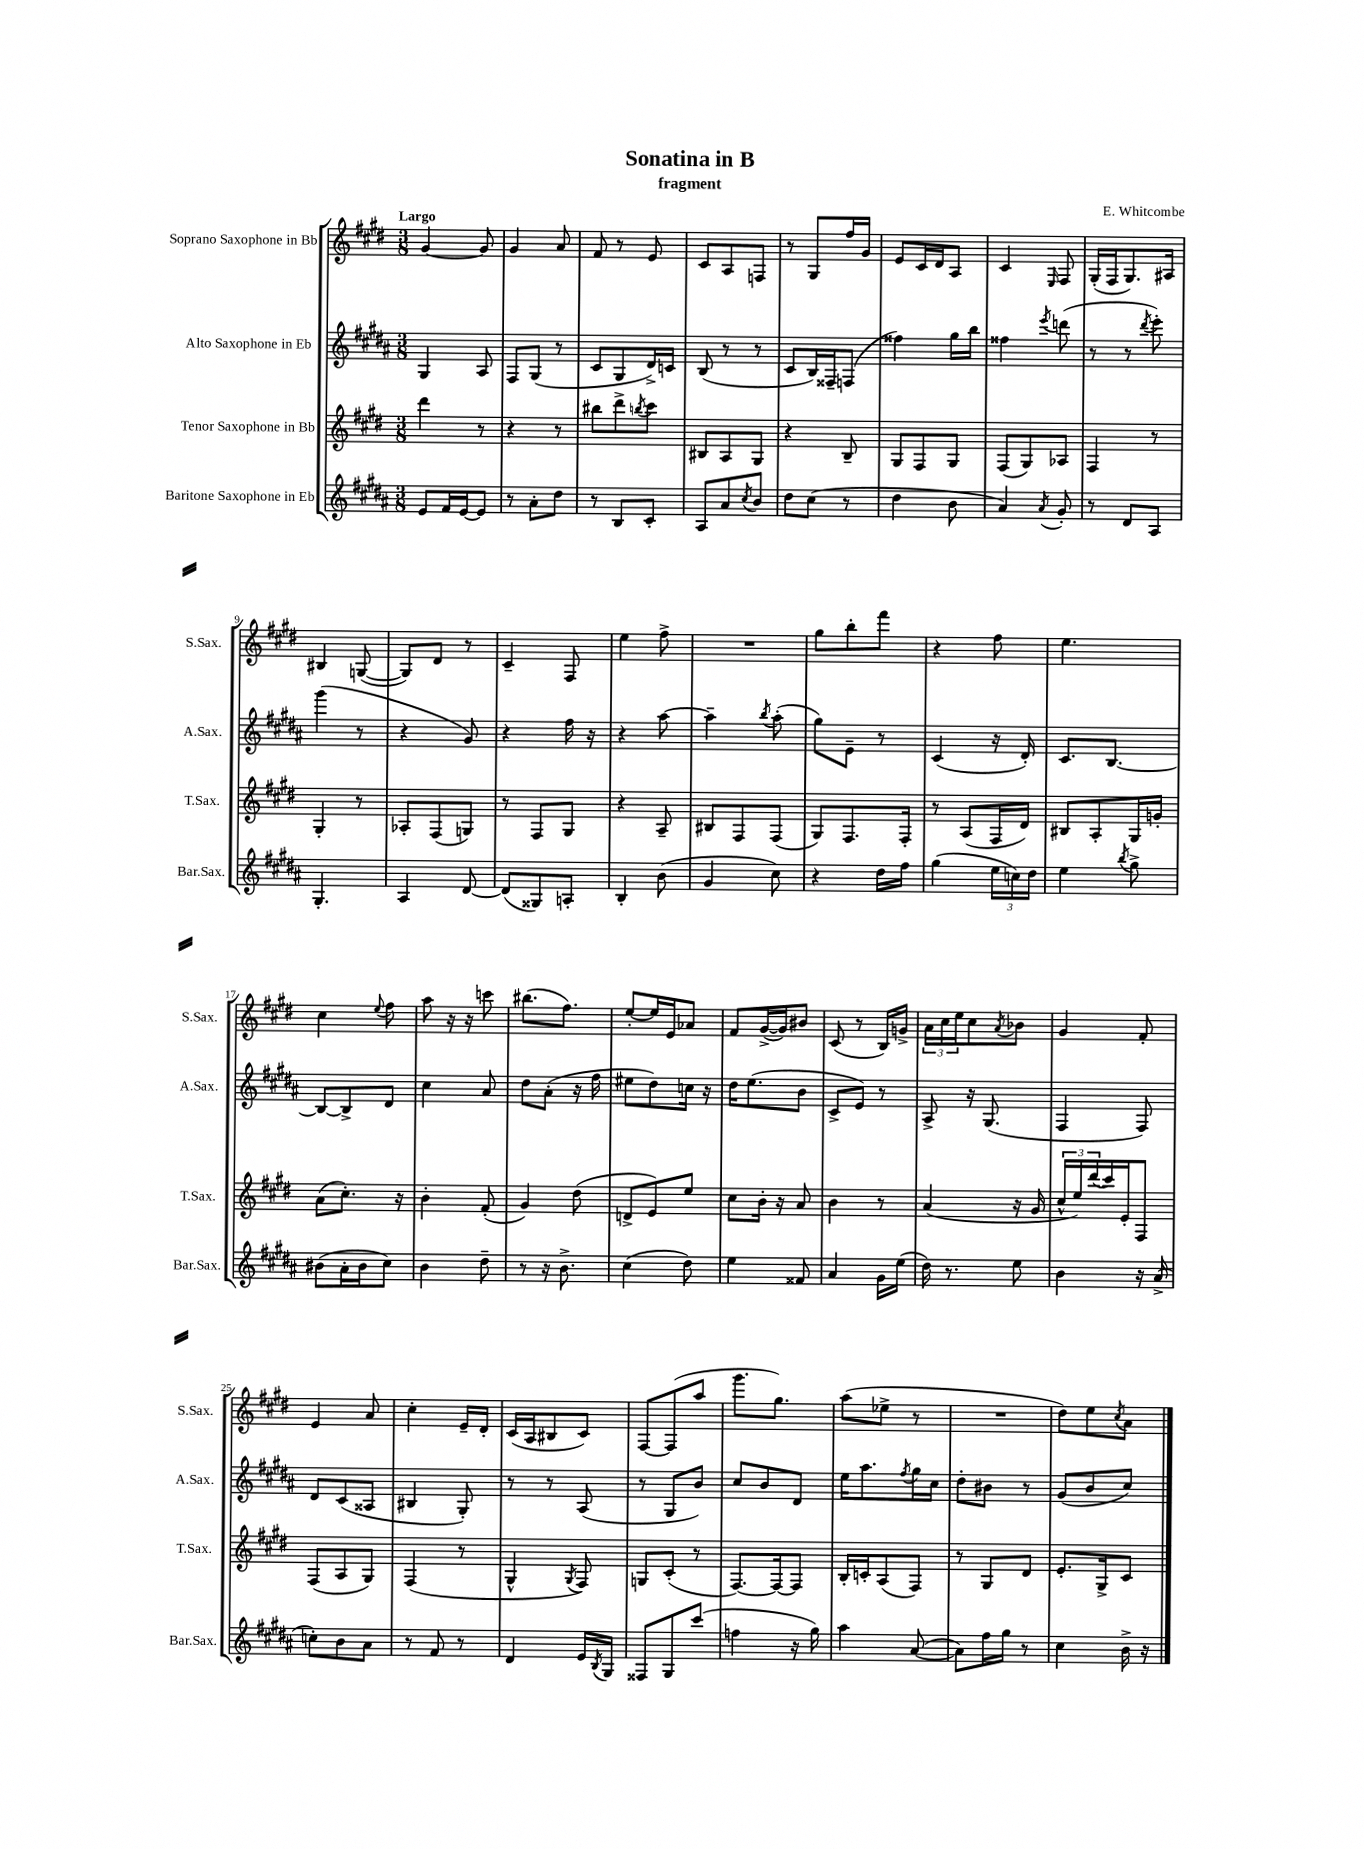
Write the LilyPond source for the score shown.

\header { title = "Sonatina in B" composer = "E. Whitcombe" subtitle = "fragment" }
<<
\new StaffGroup <<
\new Staff = "s0" \with { instrumentName = "Soprano Saxophone in Bb" shortInstrumentName = "S.Sax." } {
    \clef treble \key e \major \numericTimeSignature \time 3/8 \tempo "Largo"
    gis'4~ gis'8 |
    gis'4 a'8 |
    fis'8 r8 e'8 |
    cis'8 a8 f8 |
    r8 gis8 fis''16 gis'16 |
    e'8 cis'16 dis'16 a8 |
    cis'4 \grace { e16 } fis8 |
    gis16-.( fis16 gis8.) ais16 |
    bis4 g8~( |
    g8) dis'8 r8 |
    cis'4-- fis8 |
    e''4 fis''8-> |
    R4. |
    gis''8 b''8-. fis'''8 |
    r4 fis''8 |
    e''4. |
    cis''4 \appoggiatura { e''8 } fis''8 |
    a''8 r16 r16 c'''8 |
    bis''8.( fis''8.) |
    e''8~-. e''16 e'16 aes'8 |
    fis'8 gis'16~->( gis'16) bis'8 |
    cis'8( r8 b16) g'16-> |
    \tuplet 3/2 { a'16 cis''16 e''16 } cis''8 \acciaccatura { a'8 } bes'8 |
    gis'4 fis'8-. |
    e'4 a'8 |
    cis''4-. e'16-- dis'16-. |
    cis'16( a16 bis8 cis'8) |
    fis8~ fis8( a''8 |
    gis'''8. gis''8.) |
    a''8( ees''8-> r8 |
    R4. |
    dis''8) e''8 \acciaccatura { cis''8 } a'8 \bar "|." |
}
\new Staff = "s1" \with { instrumentName = "Alto Saxophone in Eb" shortInstrumentName = "A.Sax." } {
    \clef treble \key b \major \numericTimeSignature \time 3/8
    gis4 ais8 |
    fis8 gis8( r8 |
    cis'8 gis8 dis'16->) c'16 |
    b8( r8 r8 |
    cis'8 b16) fisis16-- f8( |
    fisis''4) gis''16 b''16 |
    fisis''4 \acciaccatura { e'''8 } d'''8( |
    r8 r8 \acciaccatura { dis'''8 } e'''8-.) |
    gis'''4( r8 |
    r4 gis'8) |
    r4 fis''16 r16 |
    r4 ais''8~ |
    ais''4-- \acciaccatura { b''8 } ais''8-.( |
    gis''8) e'8-- r8 |
    cis'4( r16 dis'16-.) |
    cis'8. b8.~ |
    b8~ b8-> dis'8 |
    cis''4 ais'8 |
    dis''8 ais'8-.( r16 fis''16 |
    eis''8 dis''8) c''16 r16 |
    dis''16 e''8.( b'8 |
    cis'8-> e'8) r8 |
    ais8-> r16 gis8.( |
    fis4 fis8) |
    dis'8 cis'8( aisis8 |
    bis4 gis8-.) |
    r8 r8 ais8( |
    r8 gis8 b'8) |
    cis''8 b'8 dis'8 |
    e''16 ais''8. \acciaccatura { fis''8 } gis''16 cis''16 |
    dis''8-. bis'8 r8 |
    gis'8( b'8 cis''8) \bar "|." |
}
\new Staff = "s2" \with { instrumentName = "Tenor Saxophone in Bb" shortInstrumentName = "T.Sax." } {
    \clef treble \key e \major \numericTimeSignature \time 3/8
    dis'''4 r8 |
    r4 r8 |
    bis''8 dis'''8-> \acciaccatura { b''8 } cis'''8 |
    bis8 a8 gis8 |
    r4 b8-- |
    gis8 fis8 gis8 |
    fis8( gis8) aes8 |
    fis4 r8 |
    gis4-. r8 |
    aes8-. fis8( g8) |
    r8 fis8 gis8 |
    r4 a8-- |
    bis8 fis8 fis8( |
    gis8) fis8. fis16-. |
    r8 a8( fis16 dis'16) |
    bis8 a8-. gis16 g'16-. |
    a'8( cis''8.-.) r16 |
    b'4-. fis'8-.( |
    gis'4) dis''8( |
    d'8-> e'8) e''8 |
    cis''8 b'16-. r16 a'8 |
    b'4 r8 |
    a'4( r16 gis'16 |
    \tuplet 3/2 { cis''16-^ e''16) dis'''16( } cis'''16) e'16-. fis8 |
    fis8( a8 gis8) |
    fis4( r8 |
    gis4-^ \acciaccatura { gis8 } fis8) |
    g8 cis'8-.( r8 |
    fis8.~) fis16~ fis8 |
    b16-. c'16-. a8( fis8) |
    r8 gis8 dis'8 |
    e'8.-. gis16-> cis'8 \bar "|." |
}
\new Staff = "s3" \with { instrumentName = "Baritone Saxophone in Eb" shortInstrumentName = "Bar.Sax." } {
    \clef treble \key b \major \numericTimeSignature \time 3/8
    e'8 fis'16 e'16~ e'8 |
    r8 ais'8-. dis''8 |
    r8 b8 cis'8-. |
    ais8 ais'8 \acciaccatura { cis''8 } b'8 |
    dis''8 cis''8( r8 |
    dis''4 b'8 |
    ais'4) \acciaccatura { ais'8 } gis'8-. |
    r8 dis'8 ais8 |
    gis4.-. |
    ais4 dis'8~ |
    dis'8( gisis8) a8-. |
    b4-. b'8( |
    gis'4 cis''8) |
    r4 dis''16 fis''16 |
    gis''4( \tuplet 3/2 { e''16 c''16) dis''16 } |
    e''4 \acciaccatura { b''8 } gis''8-> |
    bis'8( ais'16-. bis'16 cis''8) |
    b'4 dis''8-- |
    r8 r16 b'8.-> |
    cis''4( dis''8) |
    e''4 fisis'8 |
    ais'4 gis'16 e''16( |
    dis''16) r8. e''8 |
    b'4 r16 ais'16->( |
    c''8-.) b'8 ais'8 |
    r8 fis'8 r8 |
    dis'4 e'16 \acciaccatura { b8 } gis16 |
    fisis8 gis8 cis'''8( |
    f''4 r16 gis''16) |
    ais''4 ais'8~( |
    ais'8) fis''16 gis''16 r8 |
    cis''4 b'16-> r16 \bar "|." |
}
>>
>>
